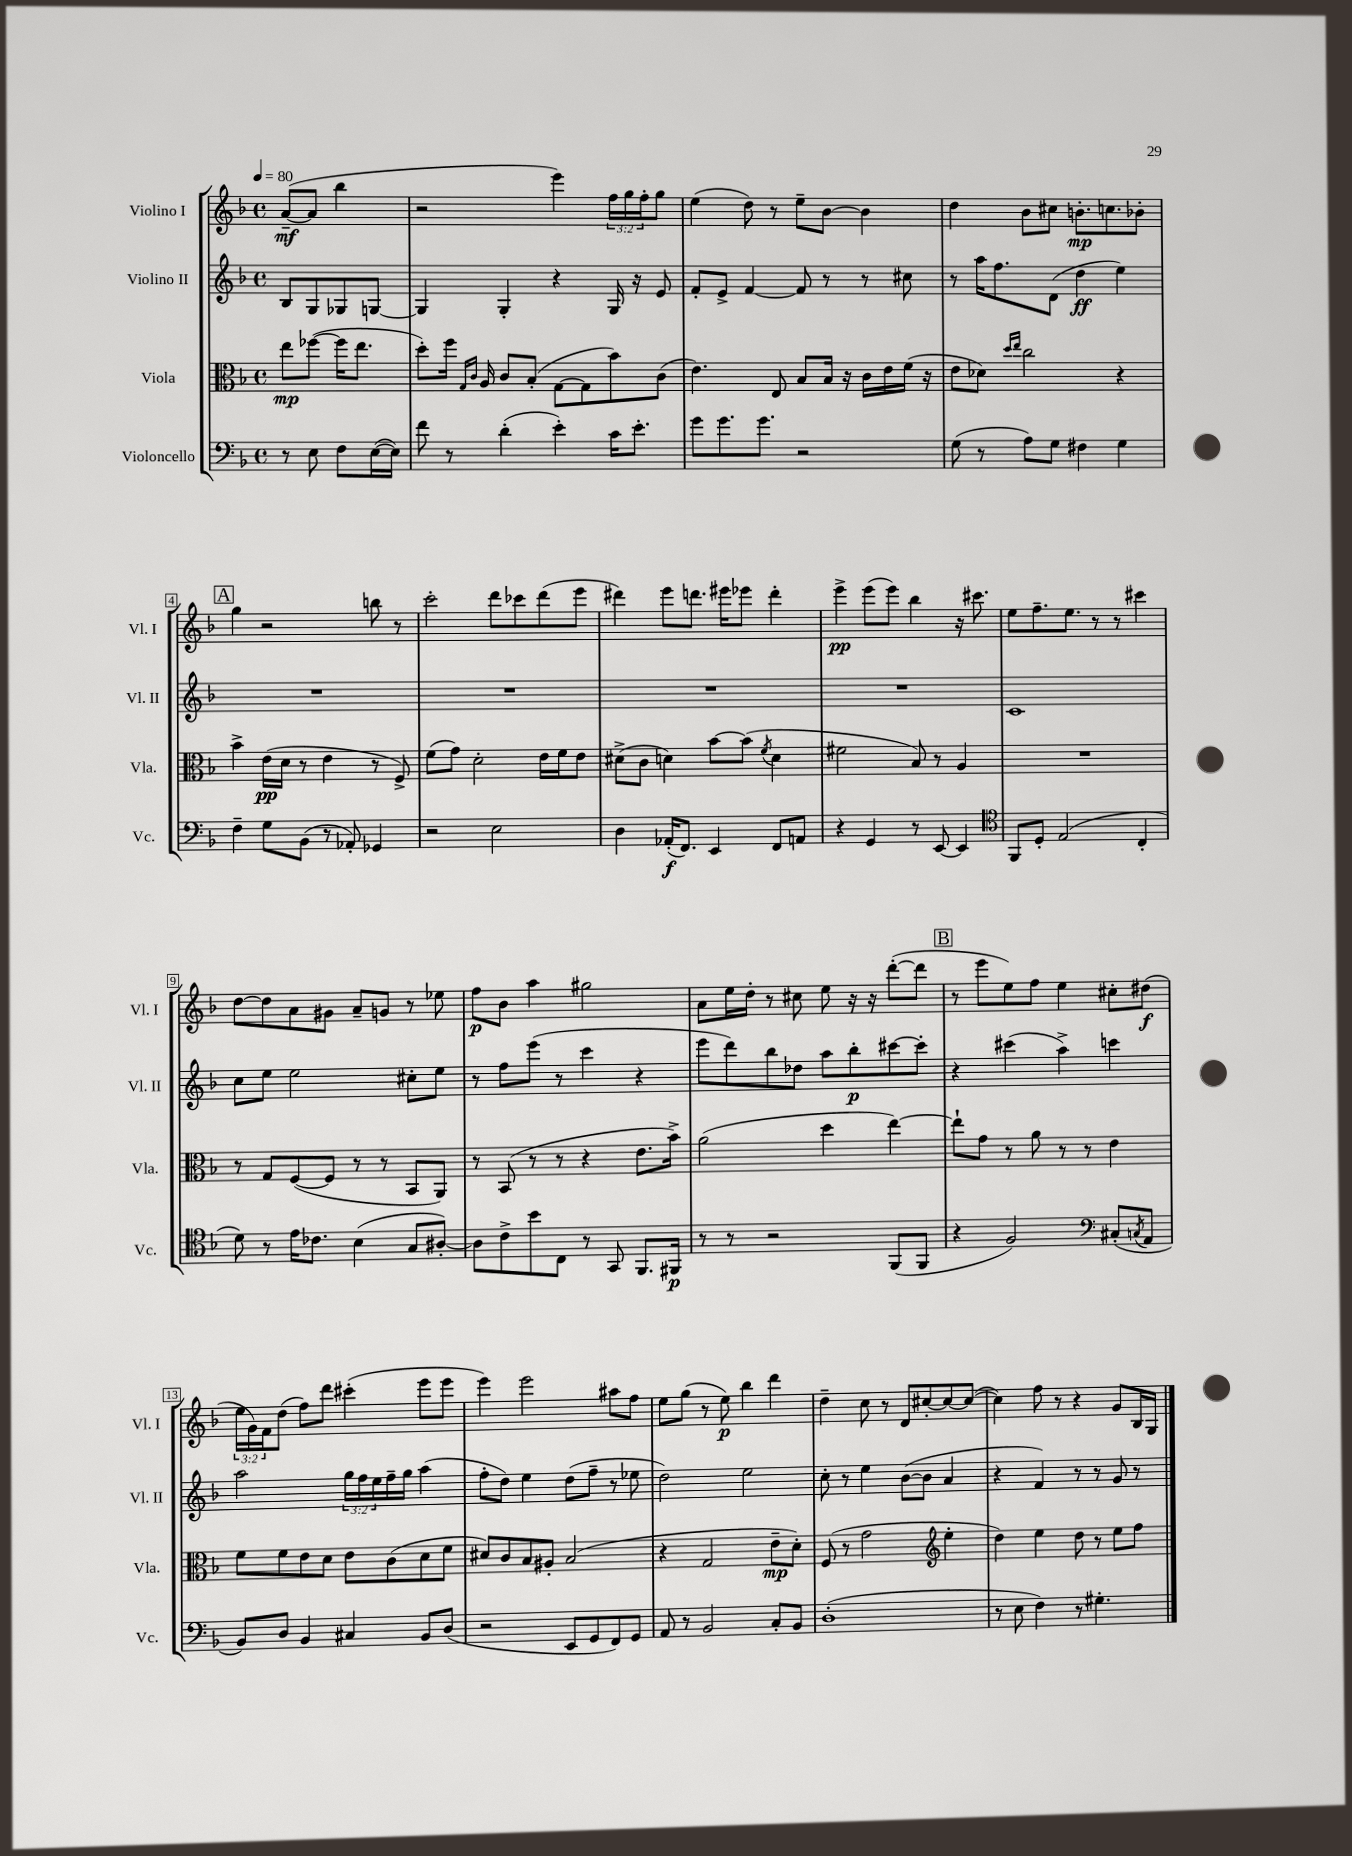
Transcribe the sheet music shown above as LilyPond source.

<<
\new StaffGroup <<
\new Staff = "s0" \with { instrumentName = "Violino I" shortInstrumentName = "Vl. I" } {
    \clef treble \key f \major \defaultTimeSignature \time 4/4 \override Staff.TupletNumber.text = #tuplet-number::calc-fraction-text \partial 2 \tempo 4 = 80
    a'8~--\mf( a'8 bes''4 |
    r2 e'''4) \tuplet 3/2 { f''16 g''16 f''16-. } g''8 |
    e''4( d''8) r8 e''8-- bes'8~ bes'4 |
    d''4 bes'8 cis''8 b'8.-.\mp c''8. bes'8-. |
    \mark \markup { \box "A" } g''4 r2 b''8 r8 |
    c'''2-. d'''8 ces'''8 d'''8( e'''8 |
    dis'''4) e'''8 d'''8. eis'''16 ees'''8 d'''4-. |
    e'''4->\pp e'''8( e'''8) bes''4 r16 cis'''8. |
    e''8 f''8.-- e''8. r8 r8 cis'''4 |
    d''8~ d''8 a'8 gis'8 a'8-- g'8 r8 ees''8 |
    f''8\p bes'8 a''4 gis''2 |
    a'8 e''16 d''16-. r8 cis''8 e''8 r16 r16 d'''8~-.( d'''8 |
    \mark \markup { \box "B" } r8 e'''8 e''8) f''8 e''4 cis''8-. dis''8\f( |
    \tuplet 3/2 { e''16 g'16) f'16 } d''8( f''8) d'''8 cis'''4-.( e'''8 e'''8 |
    e'''4) e'''2 ais''8 f''8 |
    e''8 g''8( r8 e''8\p) bes''4 d'''4 |
    d''4-- c''8 r8 d'8 cis''8~-. cis''8~ cis''8~( |
    cis''4) f''8 r8 r4 g'8 bes16 g16 \bar "|." |
}
\new Staff = "s1" \with { instrumentName = "Violino II" shortInstrumentName = "Vl. II" } {
    \clef treble \key f \major \defaultTimeSignature \time 4/4 \override Staff.TupletNumber.text = #tuplet-number::calc-fraction-text \partial 2
    bes8 g8 ges8 g8~ |
    g4 g4-. r4 g16 r16 e'8 |
    f'8-. e'8-> f'4~ f'8 r8 r8 cis''8 |
    r8 a''16 f''8. d'8( d''4\ff e''4) |
    \mark \markup { \box "A" } R1 |
    R1 |
    R1 |
    R1 |
    c'1 |
    c''8 e''8 e''2 cis''8-. e''8 |
    r8 f''8 e'''8( r8 c'''4 r4 |
    e'''8 d'''8) bes''8 des''8 a''8 bes''8-.\p cis'''8~ cis'''8-. |
    \mark \markup { \box "B" } r4 cis'''4( a''4->) c'''4 |
    a''2 \tuplet 3/2 { g''16 f''16 e''16 } f''16-- g''16 a''4( |
    f''8-. d''8) e''4 d''8( f''8-- r8 ees''8 |
    d''2) e''2 |
    c''8-. r8 e''4 bes'8~( bes'8 a'4 |
    r4 f'4) r8 r8 g'8 r8 \bar "|." |
}
\new Staff = "s2" \with { instrumentName = "Viola" shortInstrumentName = "Vla." } {
    \clef alto \key f \major \defaultTimeSignature \time 4/4 \partial 2
    e''8\mp fes''8~( fes''16 e''8. |
    d''8-.) f''16 \grace { g16 c'16 } a16 c'8 bes8-.( g8~ g8 bes'8) c'8( |
    e'4.) e8 bes8 bes16 r16 c'16 e'16 f'16( r16 |
    e'8 des'8) \grace { d''16 e''16 } c''2 r4 |
    \mark \markup { \box "A" } bes'4-> e'16\pp( d'16 r8 e'4 r8 f8->) |
    f'8( g'8) d'2-. e'16 f'16 e'8 |
    dis'8->( c'8 d'4) bes'8~ bes'8( \acciaccatura { f'8 } d'4 |
    fis'2 bes8) r8 a4 |
    R1 |
    r8 g8 f8~( f8 r8 r8 bes,8 a,8) |
    r8 bes,8( r8 r8 r4 e'8. bes'16->) |
    a'2( d''4 e''4~) |
    \mark \markup { \box "B" } e''8-! g'8 r8 a'8 r8 r8 e'4 |
    f'8 f'8 e'8 d'8 e'8 c'8( d'8 f'8 |
    dis'8) c'8 bes8 ais8-. bes2( |
    r4 g2 e'8--\mp d'8-.) |
    f8( r8 g'2 \clef treble e''4-. |
    d''4) e''4 d''8 r8 e''8 f''8 \bar "|." |
}
\new Staff = "s3" \with { instrumentName = "Violoncello" shortInstrumentName = "Vc." } {
    \clef bass \key f \major \defaultTimeSignature \time 4/4 \partial 2
    r8 e8 f8 e16~( e16) |
    f'8 r8 d'4-.( e'4-.) c'16 e'8.-. |
    g'8 g'8. g'8. r2 |
    g8( r8 a8) g8 fis4 g4 |
    \mark \markup { \box "A" } f4-- g8 bes,8( r8 aes,8-.) ges,4 |
    r2 e2 |
    d4 aes,16-.\f( f,8.) e,4 f,8 a,8 |
    r4 g,4 r8 e,8~ e,4 |
    \clef tenor f,8 d8-. e2( c4-. |
    d'8) r8 e'16 ces'8. bes4( g8 ais8~-.) |
    ais8 c'8-> bes'8 c8 r8 g,8 f,8. fis,16\p |
    r8 r8 r2 f,8( f,8 |
    \mark \markup { \box "B" } r4 f2) \clef bass cis8-.( \acciaccatura { c8 } a,8 |
    bes,8) d8 bes,4 cis4 bes,8 d8( |
    r2 e,8 g,8 f,8) g,8 |
    a,8 r8 bes,2 c8-. bes,8 |
    d1-.( |
    r8 e8 f4) r8 gis4.-. \bar "|." |
}
>>
>>
\layout { \context { \Score \override BarNumber.stencil = #(make-stencil-boxer 0.1 0.3 ly:text-interface::print) } }
